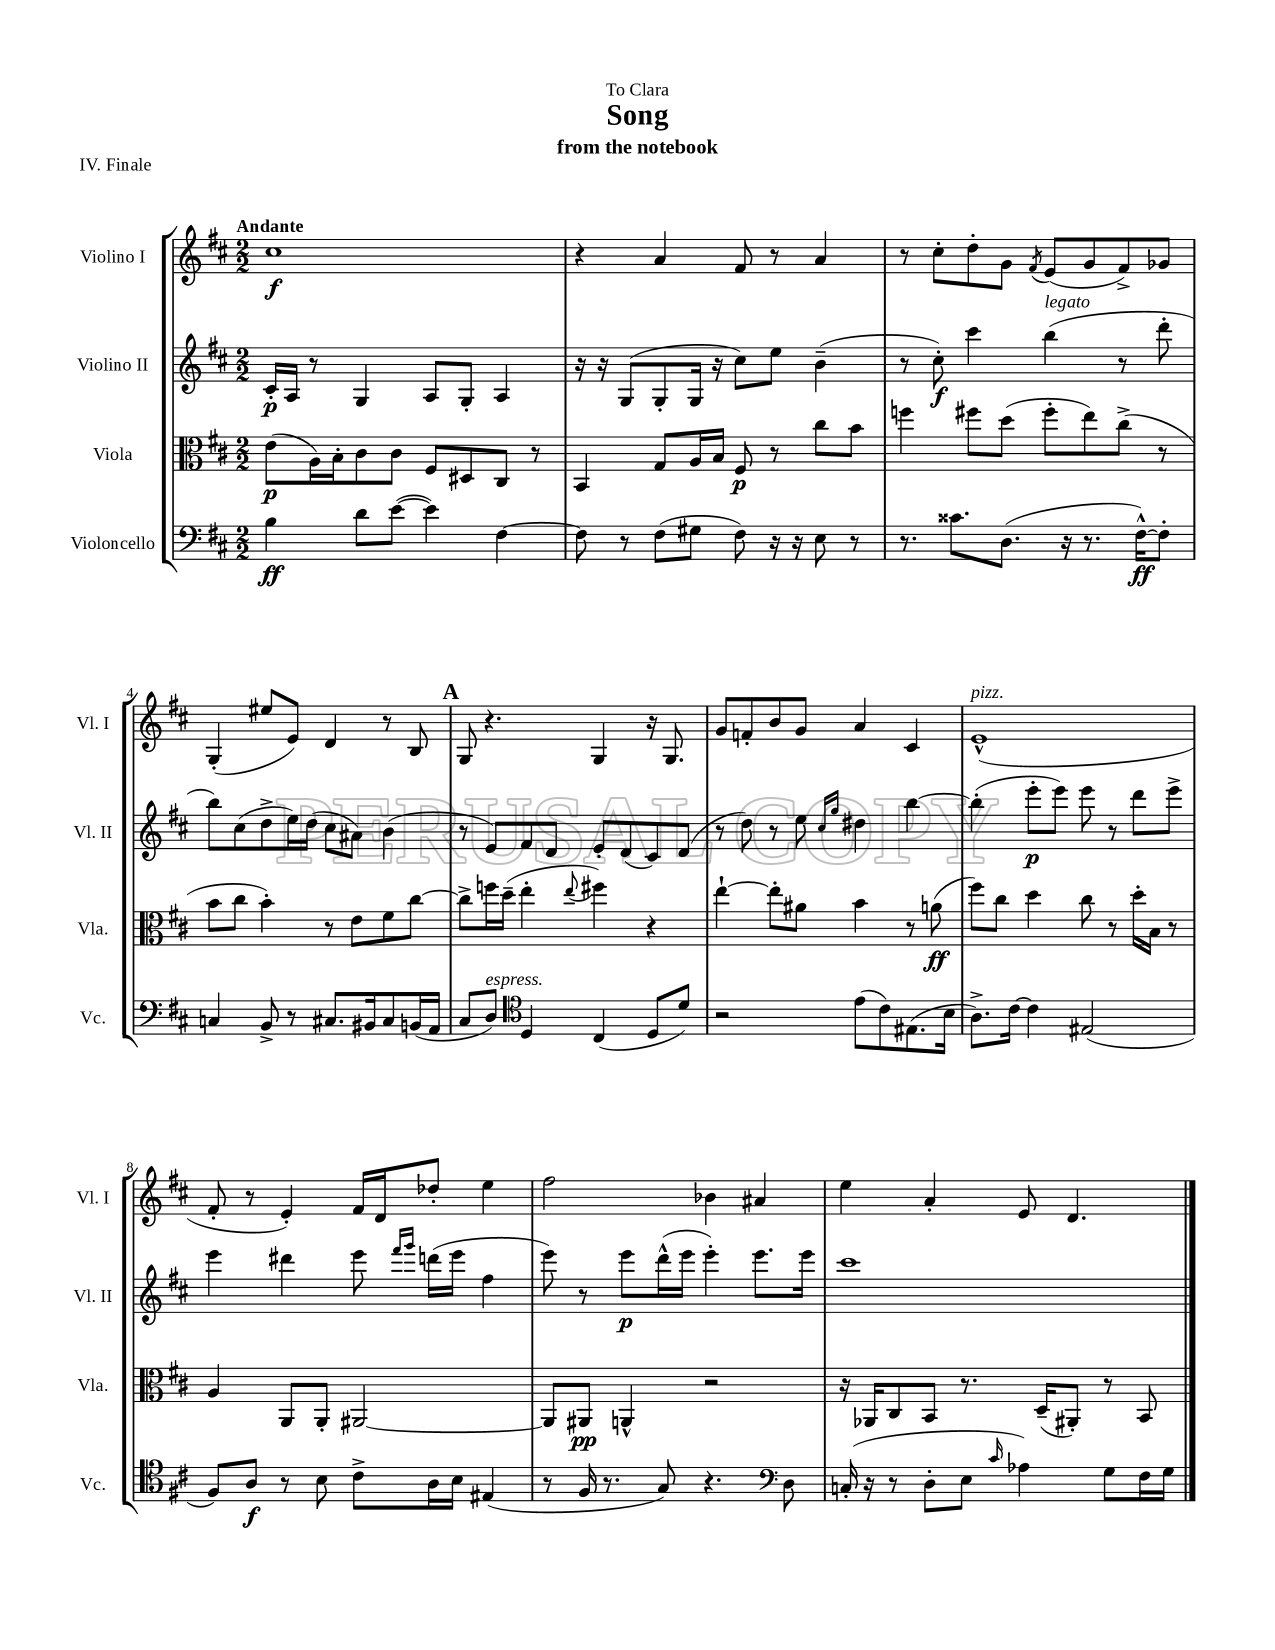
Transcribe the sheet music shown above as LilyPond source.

\header { title = "Song" subtitle = "from the notebook" dedication = "To Clara" piece = "IV. Finale" }
<<
\new StaffGroup <<
\new Staff = "s0" \with { instrumentName = "Violino I" shortInstrumentName = "Vl. I" } {
    \clef treble \key d \major \numericTimeSignature \time 2/2 \tempo "Andante"
    cis''1\f |
    r4 a'4 fis'8 r8 a'4 |
    r8 cis''8-. d''8-. g'8 \acciaccatura { fis'8 } e'8( g'8 fis'8->) ges'8 |
    g4-.( eis''8 e'8) d'4 r8 b8 |
    \mark \markup { \bold "A" } g8 r4. g4 r16 g8. |
    g'8 f'8-. b'8 g'8 a'4 cis'4 |
    e'1-^^\markup { \italic "pizz." }( |
    fis'8-. r8 e'4-.) fis'16 d'16 des''8-. e''4 |
    fis''2 bes'4 ais'4 |
    e''4 a'4-. e'8 d'4. \bar "|." |
}
\new Staff = "s1" \with { instrumentName = "Violino II" shortInstrumentName = "Vl. II" } {
    \clef treble \key d \major \numericTimeSignature \time 2/2
    cis'16-.\p a16 r8 g4 a8 g8-. a4 |
    r16 r16 g8( g8-. g16 r16 cis''8) e''8 b'4--( |
    r8 cis''8-.\f) cis'''4 b''4^\markup { \italic "legato" }( r8 d'''8-. |
    b''8) cis''8( d''8-> e''16) d''16( cis''8 ais'8) b'4( |
    \mark \markup { \bold "A" } r8 e'8) fis'8 d'8 e'8-. d'8( cis'8) d'8( |
    r8 d''8) r8 e''8 \grace { cis''16 g''16 } dis''4 b''4~ |
    b''4-.( e'''8-.\p e'''8) e'''8 r8 d'''8 e'''8-> |
    e'''4 dis'''4 e'''8 \grace { fis'''16 g'''16 } d'''16( e'''16 fis''4 |
    e'''8) r8 e'''8\p d'''16-^( e'''16 e'''4-.) e'''8. e'''16 |
    cis'''1 \bar "|." |
}
\new Staff = "s2" \with { instrumentName = "Viola" shortInstrumentName = "Vla." } {
    \clef alto \key d \major \numericTimeSignature \time 2/2
    e'8\p( a16) b16-. cis'8 cis'8 fis8 dis8 cis8 r8 |
    b,4 g8 a16 b16 fis8\p r8 cis''8 b'8 |
    f''4 fis''8 d''8( fis''8-. e''8) cis''8->( r8 |
    b'8 cis''8 b'4-.) r8 e'8 fis'8 cis''8~ |
    \mark \markup { \bold "A" } cis''8-> f''16 d''16--( e''4-. \appoggiatura { e''8 } fis''4) r4 |
    e''4~-! e''8-. ais'8 b'4 r8 a'8\ff( |
    fis''8) cis''8 d''4 cis''8 r8 d''16-. b16 r8 |
    a4 a,8 a,8-. ais,2~ |
    ais,8 ais,8\pp a,4-^ r2 |
    r16 aes,16 cis8 b,8 r8. d16--( ais,8-.) r8 b,8 \bar "|." |
}
\new Staff = "s3" \with { instrumentName = "Violoncello" shortInstrumentName = "Vc." } {
    \clef bass \key d \major \numericTimeSignature \time 2/2
    b4\ff d'8 e'8~( e'4) fis4~ |
    fis8 r8 fis8( gis8 fis8) r16 r16 e8 r8 |
    r8. cisis'8. d8.( r16 r8. fis16~-^\ff) fis8-. |
    c4 b,8-> r8 cis8. bis,16 cis8 b,16( a,16 |
    \mark \markup { \bold "A" } cis8 d8^\markup { \italic "espress." }) \clef tenor d4 cis4( d8 d'8) |
    r2 e'8( cis'8) eis8.( b16 |
    a8.->) cis'16~ cis'4 eis2( |
    fis8) a8\f r8 b8 cis'8-> a16 b16 eis4( |
    r8 fis16 r8. g8) r4. \clef bass d8 |
    c16-.( r16 r8 d8-. e8 \grace { cis'16 } aes4) g8 fis16 g16 \bar "|." |
}
>>
>>
